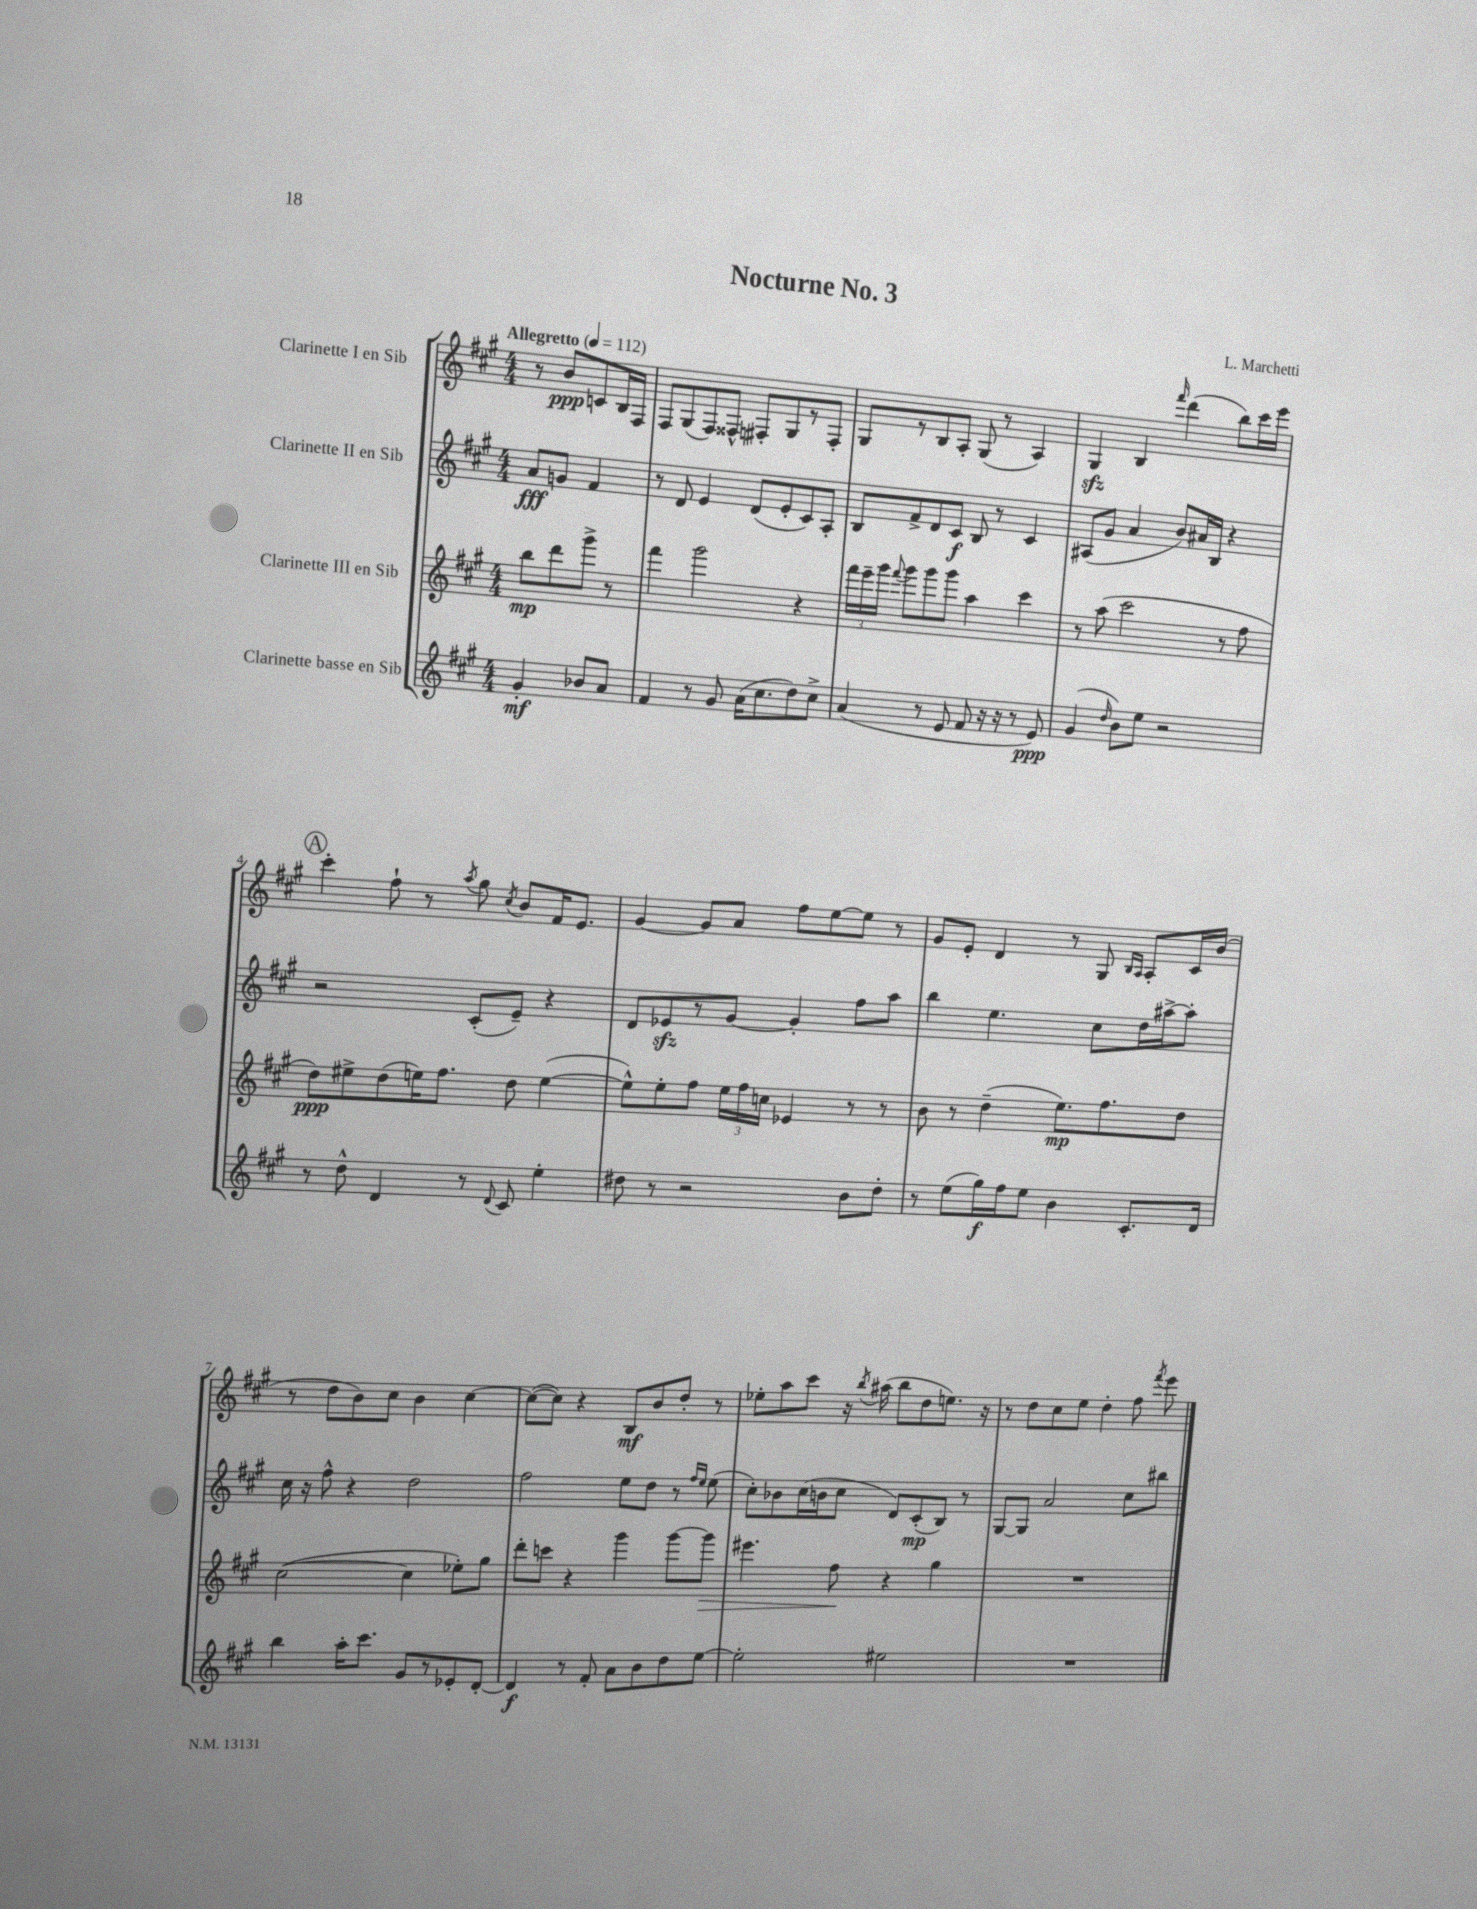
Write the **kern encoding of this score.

**kern	**kern	**kern	**kern
*staff4	*staff3	*staff2	*staff1
*clefG2	*clefG2	*clefG2	*clefG2
*k[f#c#g#]	*k[f#c#g#]	*k[f#c#g#]	*k[f#c#g#]
*M4/4	*M4/4	*M4/4	*M4/4
*MM112	*MM112	*MM112	*MM112
4g#'	8bb	8a	8r
.	8ddd	8g	8b
8b-	8ggg#^	4f#	8c
8a	8r	.	16B
.	.	.	16F#
=	=	=	=
4f#	4fff#	8r	8F#
.	.	8d	(8G#
8r	2ggg#	4e	8F#)
8g#	.	.	8F##^^
(16a	.	(8d	8F#'
8.cc#	.	.	.
.	.	8e'	8G#
8dd)	4r	8c#)	8r
8cc#^	.	8A'	8F#'
=	=	=	=
(4a	24fff#	8B	8G#
.	24eee~	.	.
.	24ggg#	.	.
.	8qqfff#	.	.
.	8ggg#	8f#^	8r
8r	8ggg#	8d	8B
8e	8ggg#	8c#	8A'
8f#	4aa	8B	(8G#
16r	.	8r	8r
16r	.	.	.
8r	4ccc#	4c#	4A)
8e)	.	.	.
=	=	=	=
(4g#	8r	(8A#	4G#
.	(8aa	8g#	.
16qqdd	.	.	.
8b)	2ccc#	4a	4B
8ee	.	.	.
.	.	.	16qqfff#
2r	.	8b)	(4ddd
.	.	16a#	.
.	.	16B	.
.	8r	4r	8bb)
.	8ff#	.	16ccc#
.	.	.	16eee
=	=	=	=
8r	8dd)	2r	4ccc#'
8dd^^	8ee#^	.	.
4d	(8dd	.	8ff#`
.	16ee)	.	8r
.	8.ff#	.	.
.	.	.	8qaa
8r	.	(8c#'	8gg#
8qqd	.	.	8qcc#
8c#	8dd	8e~)	8b
4ee'	([4ee	4r	16f#
.	.	.	8.e
=	=	=	=
8dd#	8ee^^])	8d	[4g#
8r	8ee'	8e-	.
2r	8ff#	8r	8g#]
.	24ee	[8g#	8a
.	24ff#	.	.
.	24cc	.	.
.	4e-	4g#']	8ff#
.	.	.	[8ee
8b	8r	8ff#	8ee]
8dd#'	8r	8aa	8r
=	=	=	=
8r	8b	4bb	8g#
(8ee	8r	.	8e'
16gg#)	(4dd~	4.ee	4d
16ff#	.	.	.
8ee	.	.	.
4b	8.ee)	.	8r
.	.	8cc#	8G#
.	8.ff#	.	.
.	.	.	16qqB
.	.	.	16qqA
8.c#'	.	16dd	8A'
.	.	[16aa#^	.
.	8dd	8aa#']	16c#
16d	.	.	(16b
=	=	=	=
4bb	([2cc#	16cc#	8r
.	.	16r	.
.	.	8ff#^^	8dd
16aa'	.	4r	8b)
8.ccc#	.	.	.
.	.	.	8cc#
8g#	4cc#]	2dd	4b
8r	.	.	.
8e-'	8ee-')	.	[4cc#
[8d'	8gg#	.	.
=	=	=	=
4d]	8ddd'	2ff#	(8cc#_
.	8ccc	.	8cc#])
8r	4r	.	4r
8f#'	.	.	.
8a	4ggg#	8ee	8B
8b	.	8dd	8b
8dd	[8ggg#	8r	8dd'
.	.	16qqff#	.
.	.	16qqee	.
[8ee	8ggg#]	(8ee	8r
=	=	=	=
2ee']	4.eee#	8cc#')	8ee-'
.	.	8b-	8aa
.	.	(16cc#	8ccc#
.	.	16b	.
.	8ff#	8cc#	16r
.	.	.	8qbb
.	.	.	(16aa#
2ee#	4r	8d)	8bb
.	.	(8c#'	8dd
.	4gg#	8B)	8.ee)
.	.	8r	.
.	.	.	16r
=	=	=	=
1r	1r	[8G#	8r
.	.	8G#]	8dd
.	.	2a	8cc#
.	.	.	8ee
.	.	.	4dd'
.	.	8cc#	8ff#
.	.	.	8qfff#
.	.	8bb#	8eee
==	==	==	==
*-	*-	*-	*-
